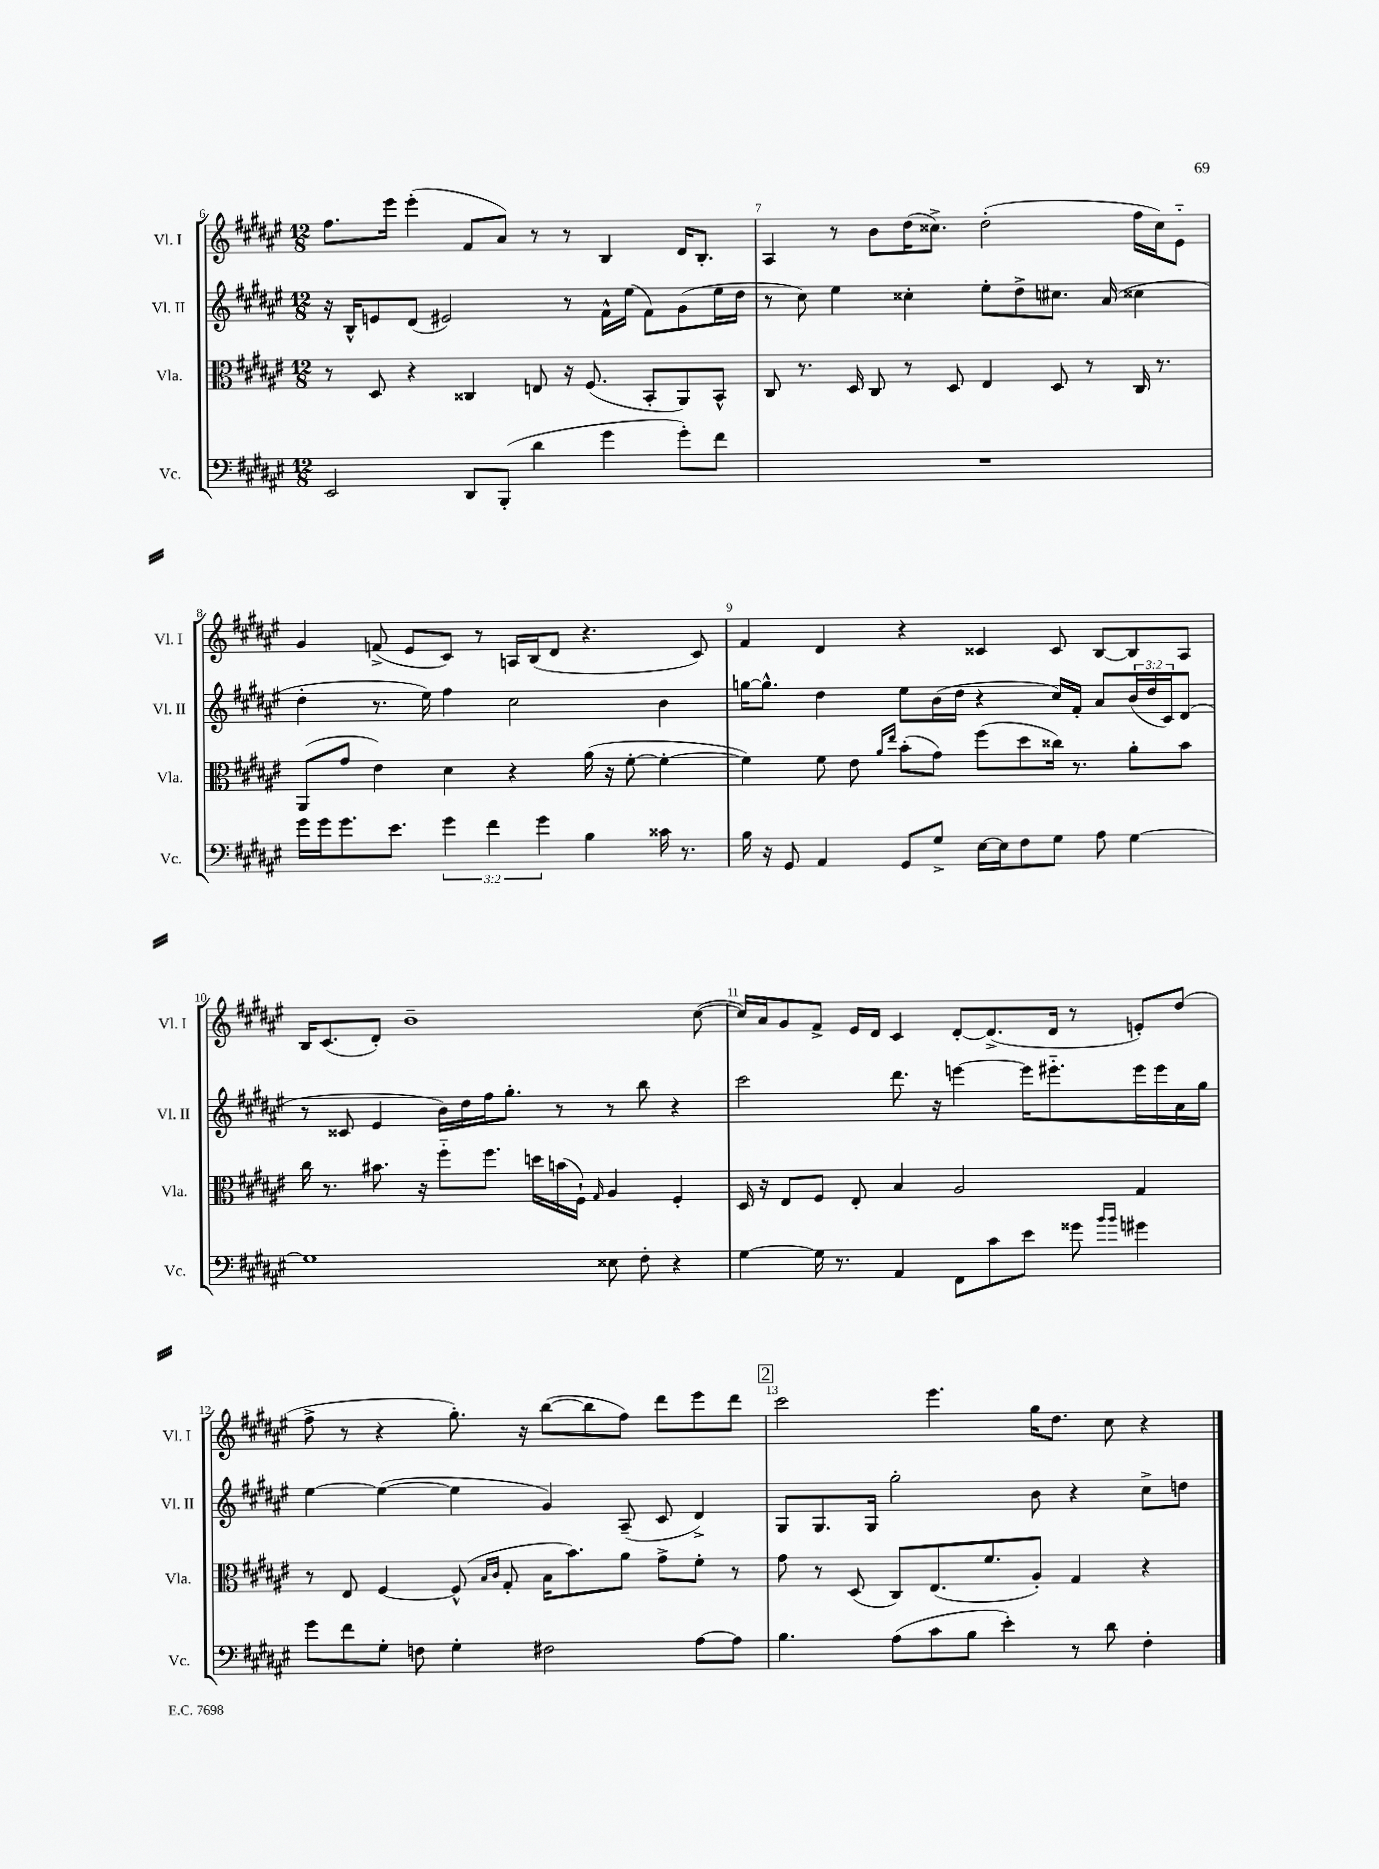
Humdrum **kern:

**kern	**kern	**kern	**kern
*part4	*part3	*part2	*part1
*staff4	*staff3	*staff2	*staff1
*I"Vc.	*I"Vla.	*I"Vl. II	*I"Vl. I
*I'Vc.	*I'Vla.	*I'Vl. II	*I'Vl. I
*clefF4	*clefC3	*clefG2	*clefG2
*k[f#c#g#d#a#e#]	*k[f#c#g#d#a#e#]	*k[f#c#g#d#a#e#]	*k[f#c#g#d#a#e#]
*M12/8	*M12/8	*M12/8	*M12/8
=6	=6	=6	=6
2EE#/	8r	16r	8.ff#\L
.	.	16B^^/KL	.
.	8D#/	8en/	.
.	.	.	16eee#\Jk
.	4r	(8d#/J	(4eee#'\
.	.	2e#X/)	.
8DD#/L	4C##X/	.	8f#/L
(8BBB'/J	.	.	8a#/J)
4d#\	8En/	.	8r
.	16r	8r	8r
.	(8.F#/	.	.
4g#\	.	16f#^^\LL	4B/
.	.	(16ee#\JJ	.
.	8BB'/L	8f#\L)	.
8g#'\L)	8AA#/)	(8g#\	16d#/KL
.	.	.	8.B'/J
8f#\J	8BB^^/J	16ee#\L	.
.	.	16dd#\JJ	.
=7	=7	=7	=7
1.r	8C#/	8r	4A#/
.	8.r	8cc#\)	.
.	.	4ee#\	8r
.	16D#/	.	.
.	8C#/	.	8b\L
.	8r	4cc##X'\	(16dd#\K
.	.	.	8.cc##X^\J)
.	8D#/	.	.
.	4E#/	8ee#'\L	(2dd#'\
.	.	8dd#^\	.
.	8D#/	8.cc#X\J	.
.	8r	.	.
.	.	(16a#/	.
.	16C#/	4cc##X\	16ff#\LL
.	8.r	.	16cc##\J)
.	.	.	8e#\J
!!LO:LB:g=z
=8	=8	=8	=8
16g#\LL	(8AA#/L	4dd#'\	4g#/
16g#\J	.	.	.
8.g#\	8g#/J	.	.
.	4e#\)	8.r	(8fn^/
8.e#\J	.	.	.
.	.	.	8e#/L
.	.	16ee#\)	.
6g#\	4d#\	4ff#\	8c#/J)
.	.	.	8r
6f#\	.	.	.
.	4r	2cc#\	16An/LL
.	.	.	(16B/J
6g#\	.	.	.
.	.	.	8d#/J
4B\	(16a#\	.	4.r
.	16r	.	.
.	[8f#'\	.	.
16c##X\	4f#'\_	4b\	.
8.r	.	.	.
.	.	.	8c#/)
=9	=9	=9	=9
16B\	4f#\])	[16ggn\KL	4f#/
16r	.	8.gg^^\J]	.
8GG#/	.	.	.
4AA#/	8f#\	4dd#\	4d#/
.	8e#\	.	.
.	16qqa#/LL	.	.
.	16qqee#/JJ	.	.
8GG#/L	(8b'\L	8ee#\L	4r
8G#^/J	8g#\J)	(16b\L	.
.	.	16dd#\JJ	.
[16E#\LL	(8ff#\L	4r	4c##X/
16E#\J]	.	.	.
8F#\	8dd#\	.	.
8G#\J	16cc##X\Jk)	16cc#/LL)	8c##/
.	8.r	16f#'/JJ	.
8A#\	.	8a#/L	[8B/L
[4G#\	8a#'\L	(24b/L	8B/]
.	.	24dd#/	.
.	.	24c#/J)	.
.	8b\J	(8d#/J	8A#/J
!!LO:LB:g=z
=10	=10	=10	=10
1G#]	16cc#\	8r	16B/KL
.	8.r	.	(8.c#/
.	.	8c##X/	.
.	8.b#X\	4e#/	8d#'/J)
.	.	.	1b~
.	16r	.	.
.	8ff#\L	16b\LL)	.
.	.	16dd#\	.
.	8.ff#\J	16ff#\J	.
.	.	8.gg#'\J	.
.	16ddn\LL	.	.
.	(16bn\	8r	.
.	16F#`\JJ)	.	.
.	16qqG#/	.	.
8E##X\	4A#/	8r	.
8F#'\	.	8bb\	.
4r	4F#'/	4r	.
.	.	.	([8cc#\
=11	=11	=11	=11
[4G#\	16D#/	2ccc#\	16cc#/LL])
.	16r	.	16a#/J
.	8E#/L	.	8g#/
16G#\]	8F#/J	.	8f#^/J
8.r	.	.	.
.	8E#'/	.	16e#/LL
.	.	.	16d#/JJ
4AA#/	4B/	8.ddd#\	4c#/
.	.	16r	.
8FF#\L	2A#/	[4eeen\	[8d#'/L
8c#\	.	.	(8.d#^/]
8e#\J	.	16eee\KL]	.
.	.	8.eee#X\	16d#/Jk
8g##X\	.	.	8r
16qqb/LL	.	.	.
16qqb/JJ	.	.	.
4g#X\	4G#/	16eee#\L	8en'/L)
.	.	16eee#\	.
.	.	16a#\	(8dd#/J
.	.	16gg#\JJ	.
!!LO:LB:g=z
=12	=12	=12	=12
8g#\L	8r	[4ee#\	8ff#^\
8f#\	8E#/	.	8r
8G#'\J	[4F#/	(4ee#\_	4r
8Fn\	.	.	.
4G#'\	(8F#^^/]	4ee#\]	8.gg#'\)
.	16qqB/LL	.	.
.	16qqc#/JJ	.	.
.	8G#'/	.	.
.	.	.	16r
2F#X\	16B\KL	4g#/)	([8bb\L
.	8.b\)	.	.
.	.	.	8bb\]
.	8a#\J	(8A#~/	8ff#\J)
.	8g#^\L	8c#/	8ddd#\L
[8A#\L	8f#'\J	4d#^/)	8eee#\
8A#\J]	8r	.	8ddd#\J
!!LO:REH:place=s1:t=2
=13	=13	=13	=13
4.B\	8g#\	8G#/L	2ccc#\
.	8r	8.G#/	.
.	(8D#/	.	.
.	.	16G#/Jk	.
(8A#\L	8C#/L)	2gg#'\	.
8c#\	(8.E#/	.	4.eee#\
8B\J	.	.	.
.	8.f#/	.	.
4e#'\)	.	.	.
.	8A#'/J)	8b\	16gg#\KL
.	.	.	8.dd#\J
8r	4G#/	4r	.
8d#\	.	.	8cc#\
4F#'\	4r	8cc#^\L	4r
.	.	8ddn\J	.
==	==	==	==
*-	*-	*-	*-
